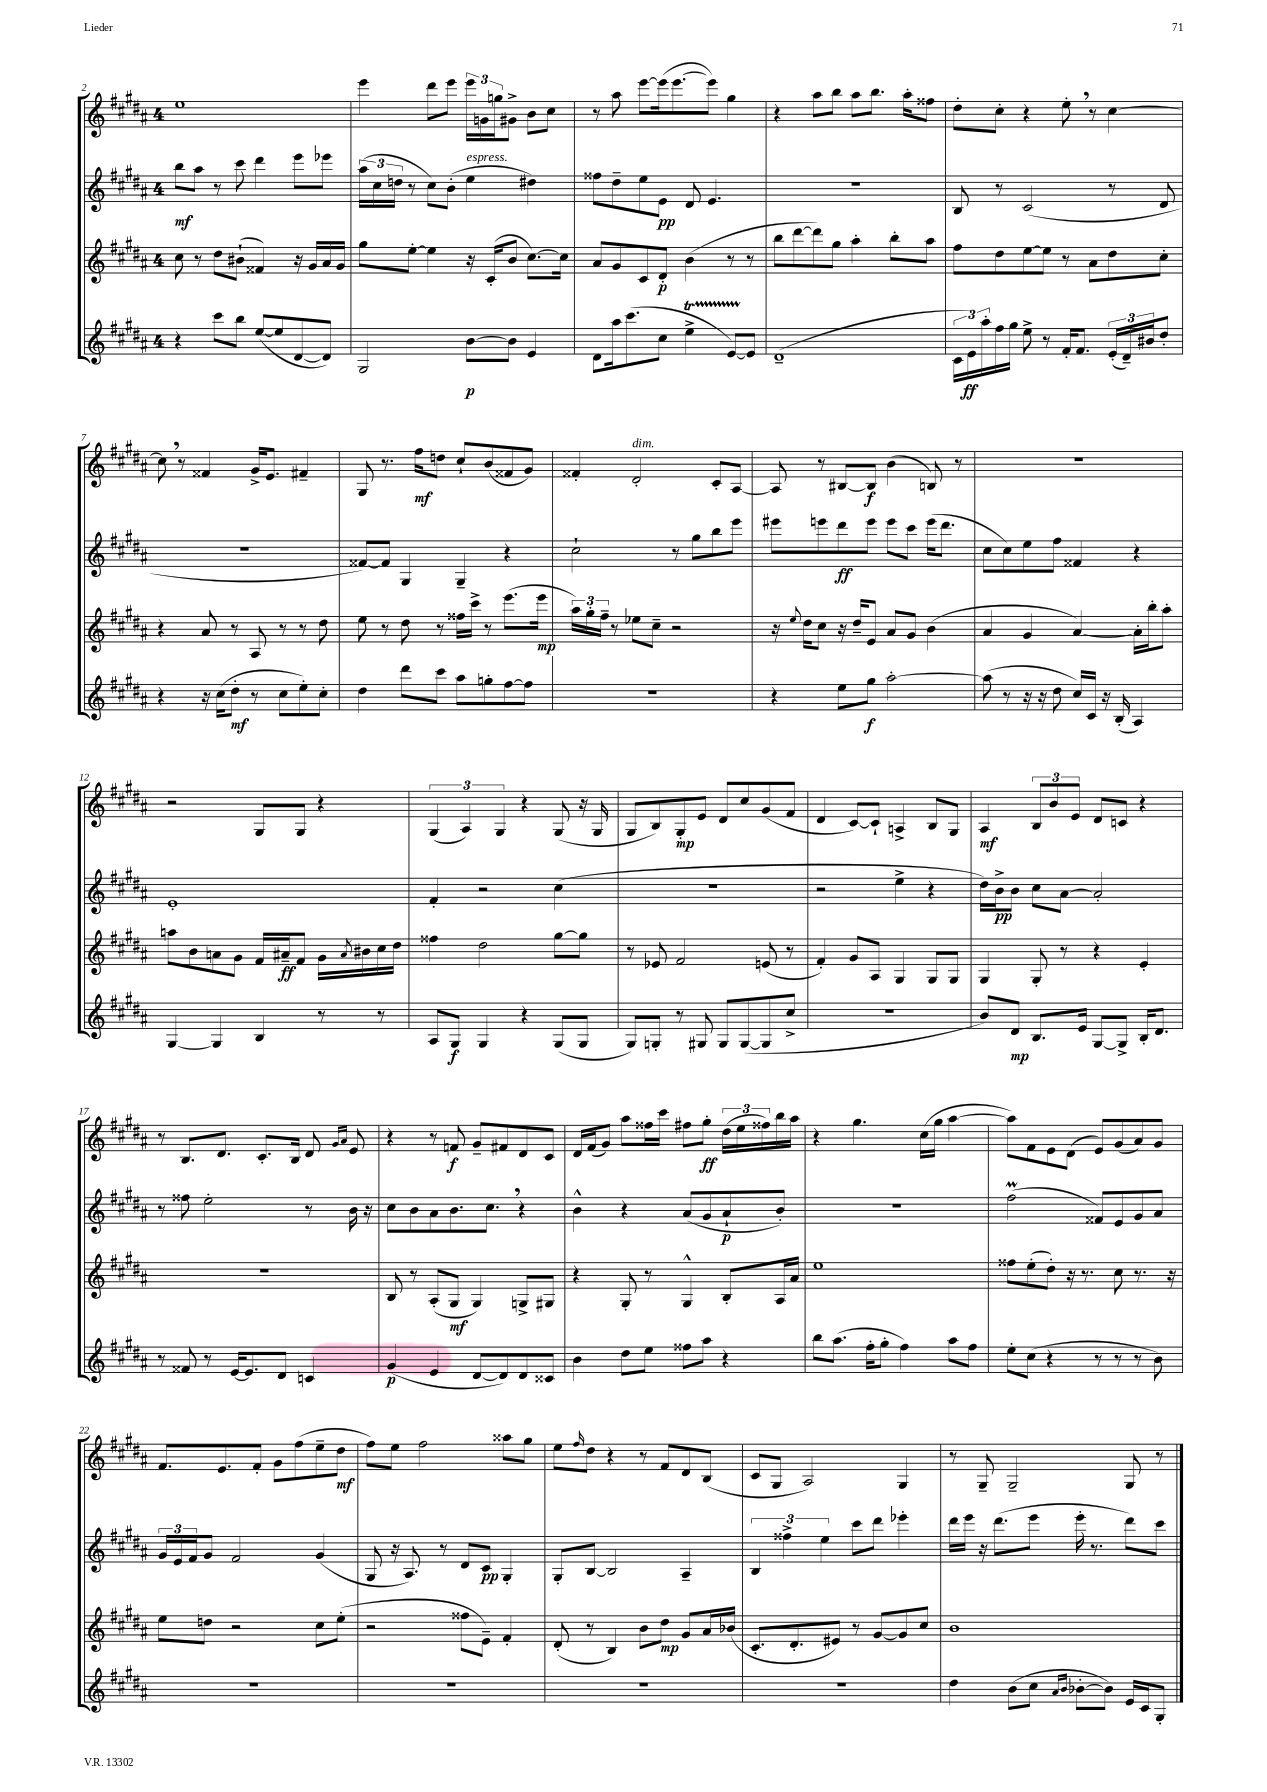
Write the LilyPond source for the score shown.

<<
\new StaffGroup <<
\new Staff = "s0" {
    \clef treble \key b \major \once \override Staff.TimeSignature.style = #'single-digit \time 4/4
    e''1 |
    e'''4 dis'''8 e'''8 \tuplet 3/2 { e'''16 g'16 g''16 } gis'8-> b'8 cis''8 |
    r8 ais''8 e'''8~ e'''16( e'''8.~ e'''8) gis''4 |
    r4 ais''8 b''8 ais''8 b''8. ais''16-. fisis''8 |
    dis''8-. cis''8-. r4 e''8-. \breathe r8 cis''4~ |
    cis''8 \breathe r8 fisis'4 gis'16-> e'8. fis'4-- |
    gis8 r8. fis''16\mf d''8 cis''8-! b'8( fisis'8 gis'8) |
    fisis'4-. dis'2-.^\markup { \italic "dim." } cis'8-. ais8~ |
    ais8 r8 bis8~ bis8\f b'4( b8) r8 |
    R1 |
    r2 gis8 gis8 r4 |
    \tuplet 3/2 { gis4( ais4) gis4 } r4 gis8( r16 gis16 |
    gis8 b8) gis8-.\mp e'8 dis'8 cis''8 gis'8( fis'8 |
    dis'4 cis'8~) cis'8-! a4-> b8 gis8 |
    ais4\mf \tuplet 3/2 { b8 b'8 e'8 } dis'8 c'8 r4 |
    r8 b8. dis'8. cis'8.-. b16 dis'8 \grace { gis'16 ais'16 } e'8 |
    r4 r8 f'8\f gis'8-- fis'8 dis'8 cis'8 |
    dis'16 fis'16( gis'8) ais''8 fisis''16 cis'''16 fis''8 gis''8-.\ff \tuplet 3/2 { dis''16( e''16 fisis''16) } b''16 ais''16 |
    r4 gis''4. cis''16( gis''16 ais''4~ |
    ais''8) fis'8 e'8 dis'8( e'8) gis'8( ais'8) gis'8 |
    fis'8. e'8. fis'8-. gis'8 fis''8( e''8-- dis''8\mf |
    fis''8) e''8 fis''2 aisis''8 gis''8 |
    e''8 \grace { fis''16 } dis''8 r4 r8 fis'8 dis'8 b8( |
    cis'8 gis8 ais2) gis4 |
    r8 gis8-- gis2-- gis8 r8 \bar "|." |
}
\new Staff = "s1" {
    \clef treble \key b \major \once \override Staff.TimeSignature.style = #'single-digit \time 4/4
    b''8\mf ais''8 r8 cis'''8 dis'''4 e'''8 ees'''8 |
    \tuplet 3/2 { ais''16( cis''16 d''16 } r8 cis''8) b'8-.( e''4^\markup { \italic "espress." } dis''4) |
    fisis''8 dis''8-- e''8 e'8\pp dis'8 e'4. |
    R1 |
    b8 r8 cis'2( r8 dis'8 |
    R1 |
    fisis'8~) fisis'8 gis4 gis4-- r4 |
    cis''2-! r8 gis''8 b''8 e'''8 |
    eis'''8 e'''8 dis'''8\ff e'''8 e'''8 cis'''8 e'''16( dis'''8. |
    cis''8 cis''8) e''8 fis''8 fisis'4 r4 |
    e'1-. |
    fis'4-. r2 cis''4( |
    r1 |
    r2 e''4-> r4 |
    dis''16) b'16->\pp b'8 cis''8 ais'8~ ais'2-. |
    r8 fisis''8 e''2-. r8 b'16 r16 |
    cis''8 b'8 ais'8 b'8. cis''8. \breathe r4 |
    b'4-^ r4 ais'8( gis'8 ais'8-!\p b'8-.) |
    r1 |
    fis''2\prall( fisis'8) e'8 gis'8 ais'8 |
    \tuplet 3/2 { gis'16 e'16 fis'16 } gis'8 fis'2 gis'4( |
    gis8 r16 ais8.) r8 dis'8 cis'8\pp gis4-. |
    gis8-. b8~ b2 ais4-- |
    \tuplet 3/2 { b4 fisis''4-> e''4 } cis'''8 dis'''8 ees'''4-. |
    dis'''16 e'''16 r16 dis'''8.( e'''8 e'''16-. r8. dis'''8) cis'''8 \bar "|." |
}
\new Staff = "s2" {
    \clef treble \key b \major \once \override Staff.TimeSignature.style = #'single-digit \time 4/4
    cis''8 r8 dis''8 bis'8-!( fisis'4) r16 gis'16 ais'16 gis'16 |
    gis''8 e''8~-. e''4 r16 cis'16-.( b'8 cis''8.~) cis''16 |
    ais'8 gis'8 cis'8 dis'8-.\p b'4( r8 r8 |
    b''8 dis'''8~ dis'''8) gis''8 ais''4-. b''8-. ais''8 |
    fis''8 dis''8 e''8~ e''8 r8 ais'8 dis''8 cis''8-. |
    r4 ais'8 r8 ais8 r8 r8 dis''8 |
    e''8 r8 dis''8 r8 fisis''16 cis'''16-> r8 e'''8.( e'''16\mp |
    \tuplet 3/2 { ais''16) gis''16-. fis''16-- } r8 ees''8 cis''8-- r2 |
    r16 \appoggiatura { e''8 } dis''16 cis''8 r16 dis''16-- e'8 ais'8 gis'8 b'4( |
    ais'4 gis'4 ais'4~) ais'16-. b''16-. ais''8-. |
    a''8 b'8 a'8 gis'8 fis'16 ais'16--\ff fis'8 gis'16 \acciaccatura { ais'8 } bis'16 cis''16 dis''16 |
    fisis''4 dis''2 gis''8~ gis''8 |
    r8 ees'8 fis'2 e'8( r8 |
    fis'4-.) gis'8 ais8 gis4 gis8 gis8 |
    gis4 gis8-. r8 r4 e'4-. |
    r1 |
    b8 r8 ais8-.( gis8\mf gis4) g8-> gis8 |
    r4 gis8-. r8 gis4-^ b8-. ais16 ais'16 |
    e''1 |
    fisis''8 e''8-.( dis''8-.) r16 r8. cis''8 r8. r16 |
    e''8 d''8 r2 cis''8 e''8-.( |
    r2 fisis''8 e'8--) fis'4-. |
    dis'8-.( r8 b4) b'8 dis''8\mp gis'8 ais'16 bes'16( |
    cis'8.-. dis'8.-. eis'8) r8 gis'8~ gis'8 cis''8 |
    b'1 \bar "|." |
}
\new Staff = "s3" {
    \clef treble \key b \major \once \override Staff.TimeSignature.style = #'single-digit \time 4/4
    r4 cis'''8 b''8 e''8~( e''8 dis'8~ dis'8) |
    gis2 b'8~\p b'8 e'4 |
    dis'8 ais''16 cis'''8.( cis''8 e''4->\startTrillSpan e'8~) e'8\stopTrillSpan |
    dis'1--( |
    \tuplet 3/2 { cis'16 e'16\ff) ais''16-. } fis''16 gis''16 e''8-> r8 fis'16-. fis'8. \tuplet 3/2 { e'16-.( dis'16--) bis'16 } dis''8-. |
    r4 r16 cis''16( dis''8-.\mf r8 cis''8 e''8-.) cis''8-. |
    dis''4 dis'''8 cis'''8 ais''8 g''8-. fis''8~ fis''8 |
    r1 |
    r4 e''8 gis''8\f ais''2~-. |
    ais''8( r8 r16 r16 dis''8 cis''16) cis'16 r16 b16-.( ais4) |
    gis4~ gis4 b4 r8 r8 |
    ais8 gis8\f gis4 r4 gis8( gis8 |
    gis8) g8-. r8 gis8 gis8 gis8~( gis8 cis''8-> |
    R1 |
    b'8) dis'8\mp b8. e'16 gis8~ gis8-> b16-. dis'8. |
    r8 fisis'8 r8 e'16~ e'8. dis'8 c'4 |
    gis'4\p( e'4 dis'8~ dis'8) dis'8 cisis'8 |
    b'4 dis''8 e''8 fisis''8 ais''8 r4 |
    b''8 ais''8.( fis''16-. gis''8-. fis''4) ais''8 fis''8 |
    e''8-. cis''8( r4 r8 r8 r8 b'8) |
    R1 |
    R1 |
    R1 |
    R1 |
    dis''4 b'8( cis''8 \grace { ais'16 b'16 } bes'8~-. bes'8) e'16 cis'16 gis8-. \bar "|." |
}
>>
>>
\layout { \context { \Score currentBarNumber = #2 } }
